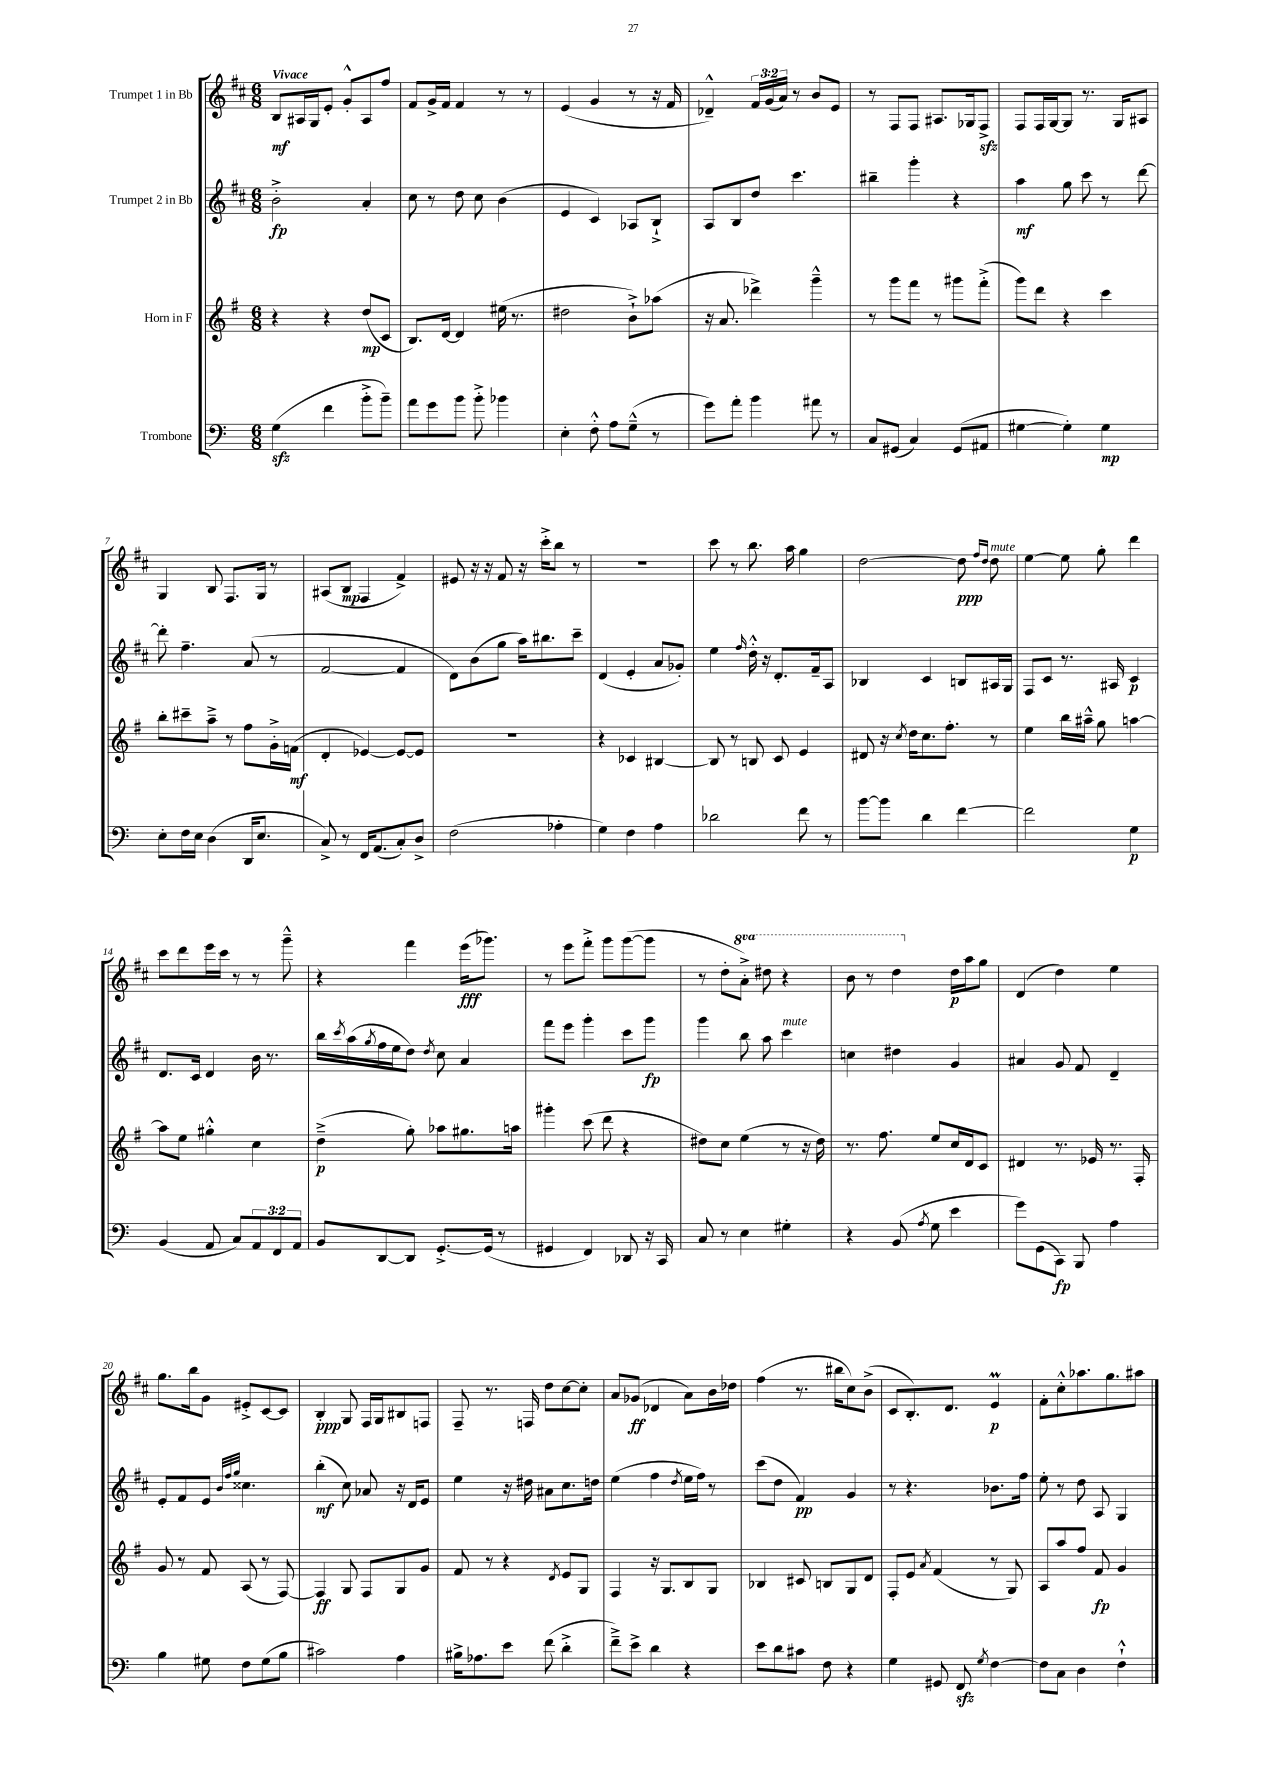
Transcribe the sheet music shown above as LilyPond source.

<<
\new StaffGroup <<
\new Staff = "s0" \with { instrumentName = "Trumpet 1 in Bb" } {
    \clef treble \key d \major \numericTimeSignature \time 6/8 \override Staff.TupletNumber.text = #tuplet-number::calc-fraction-text \set Staff.ottavationMarkups = #ottavation-simple-ordinals \tempo "Vivace"
    b8\mf ais16 g16 e'8-. g'8-.-^ ais8 fis''8 |
    fis'8 g'16-> fis'16 fis'4 r8 r8 |
    e'4( g'4 r8 r16 fis'16 |
    des'4---^) \tuplet 3/2 { fis'16 g'16( a'16) } r8 b'8 e'8 |
    r8 fis8 fis8 ais8. ges16 fis8->\sfz |
    fis8 fis16 g16~ g8 r8. g16 ais8 |
    g4 b8 fis8. g16 r8 |
    ais8( b8\mp fis4 fis'4->) |
    eis'8 r16 r16 fis'8 r16 cis'''16-.-> b''8 r8 |
    R2. |
    cis'''8 r8 b''8. a''16 g''4 |
    d''2~ d''8\ppp \grace { fis''16 d''16 } d''8^\markup { \italic "mute" } |
    e''4~ e''8 g''8-. d'''4 |
    cis'''8 d'''8 e'''16 cis'''16 r8 r8 g'''8---^ |
    r4 fis'''4 e'''16\fff( ges'''8.) |
    r8 e'''8 fis'''8-.-> g'''8 g'''8~( g'''8 |
    r8 d''8-. \ottava #1 a''8-.->) dis'''8 r4 |
    b''8 r8 d'''4 \ottava #0 d''16\p a''16 g''8 |
    d'4( d''4) e''4 |
    g''8. b''16 g'8 eis'8-.-> cis'8~ cis'8 |
    b4-.\ppp g8 fis16 g16 bis8 f8 |
    fis8-- r8. f16 d''8 cis''8~ cis''8-. |
    a'8 ges'8\ff( des'4 a'8) b'16 des''16 |
    fis''4( r8. bis''16 cis''8) b'8->( |
    cis'8 b8.-.) d'8. e'4\prall\p |
    fis'8-. cis''8-.-^ aes''8. g''8. ais''8 \bar "|." |
}
\new Staff = "s1" \with { instrumentName = "Trumpet 2 in Bb" } {
    \clef treble \key d \major \numericTimeSignature \time 6/8
    b'2-.->\fp a'4-. |
    cis''8 r8 d''8 cis''8 b'4( |
    e'4 cis'4) aes8 b8-!-> |
    a8 b8 d''8 cis'''4. |
    bis''4-- g'''4-. r4 |
    a''4\mf g''8 cis'''8 r8 d'''8~ |
    d'''8-. fis''4.-- a'8( r8 |
    fis'2~ fis'4 |
    d'8) b'8( g''8 a''16) bis''8. cis'''8-- |
    d'4( e'4-. a'8 ges'8-.) |
    e''4 \grace { fis''16 } d''16-.-^ r16 d'8.-. fis'16-- a8 |
    bes4 cis'4 b8 ais16 g16 |
    fis8 cis'8 r8. ais16 cis'4\p |
    d'8. cis'16 d'4 b'16 r8. |
    b''16 \acciaccatura { cis'''8 } a''16( \acciaccatura { g''8 } fis''16 e''16 d''8) \acciaccatura { d''8 } cis''8 a'4 |
    fis'''8 e'''8 g'''4-. cis'''8 g'''8\fp |
    g'''4 b''8 a''8 cis'''4^\markup { \italic "mute" } |
    c''4 dis''4 g'4 |
    ais'4 g'8 fis'8 d'4-- |
    e'8-. fis'8 e'8 \grace { b'32 fis''32 g''32 } cisis''4. |
    b''4-.\mf( cis''8) aes'8 r16 d'16 e'8 |
    e''4 r16 dis''16 ais'8 cis''8. d''16 |
    e''4( fis''4 \acciaccatura { d''8 } e''16 fis''16) r8 |
    cis'''8( d''8 fis'4\pp) g'4 |
    r8 r4. bes'8. fis''16 |
    e''8-. r8 d''8 a8 g4 \bar "|." |
}
\new Staff = "s2" \with { instrumentName = "Horn in F" } {
    \clef treble \key g \major \numericTimeSignature \time 6/8
    r4 r4 d''8\mp( c'8 |
    b8.) d'16~ d'4 eis''16( r8. |
    dis''2 b'8-!->) aes''8( |
    r16 a'8. des'''4->) g'''4---^ |
    r8 g'''8 fis'''8 r8 gis'''8 fis'''8-.->( |
    g'''8) d'''8 r4 c'''4 |
    b''8-. cis'''8-- a''8---> r8 fis''8 g'16-.-> f'16\mf( |
    d'4-. ees'4~) ees'8~ ees'8 |
    R2. |
    r4 ces'4 bis4~ |
    bis8 r8 b8 c'8 e'4 |
    dis'8 r16 \acciaccatura { c''8 } d''16 c''8. fis''8.-. r8 |
    e''4 b''16 ais''16---^ g''8 a''4~ |
    a''8 e''8 gis''4-.-^ c''4 |
    d''4--->\p( g''8-.) aes''8 gis''8. a''16 |
    gis'''4-. c'''8( d'''8 r4 |
    dis''8) c''8 e''4( r8 r16 dis''16) |
    r8. fis''8. e''8 c''16 d'16 c'8 |
    dis'4 r8. ees'16 r8. fis16-. |
    g'8 r8 fis'8 a8( r8 fis8~) |
    fis4\ff g8 fis8 g8 g'8 |
    fis'8 r8 r4 \acciaccatura { d'8 } e'8 g8 |
    fis4 r16 g8. b8 g8 |
    bes4 cis'8 b8 g8 d'8 |
    fis8-. e'8 \acciaccatura { a'8 } fis'4( r8 g8) |
    a8 a''8 fis''8 fis'8\fp g'4 \bar "|." |
}
\new Staff = "s3" \with { instrumentName = "Trombone" } {
    \clef bass \key c \major \numericTimeSignature \time 6/8 \override Staff.TupletNumber.text = #tuplet-number::calc-fraction-text
    g4\sfz( f'4 b'8-.-> b'8--) |
    a'8 g'8 b'8 b'8-.-> bes'4 |
    e4-. f8-.-^ a8 g8---^( r8 |
    g'8) a'8-. b'4 ais'8 r8 |
    c8 gis,8( c4) gis,8( ais,8 |
    gis4~ gis4-.) gis4\mp |
    e8-. f16 e16 d4( d,16 e8. |
    c8->) r8 f,16 a,8.( c8-.) d8-> |
    f2( aes4-. |
    g4) f4 a4 |
    des'2 f'8 r8 |
    b'8~ b'8 d'4 f'4~ |
    f'2 g4\p |
    b,4( a,8 c8) \tuplet 3/2 { a,8 f,8 a,8 } |
    b,8 d,8~ d,8 g,8.~-.-> g,16( r8 |
    gis,4 f,4) des,8 r16 c,16 |
    c8 r8 e4 gis4-. |
    r4 b,8( \acciaccatura { a8 } g8 e'4 |
    g'8) g,8( c,8\fp) b,,8 a4 |
    b4 gis8 f8 gis8( b8 |
    cis'2) a4 |
    bis16-> aes8. e'8 f'8( d'4-.-> |
    f'8--->) e'8-> d'4 r4 |
    e'8 d'8 cis'8 f8 r4 |
    g4 gis,8 f,8\sfz \acciaccatura { g8 } f4~ |
    f8 c8 d4 f4-!-^ \bar "|." |
}
>>
>>
